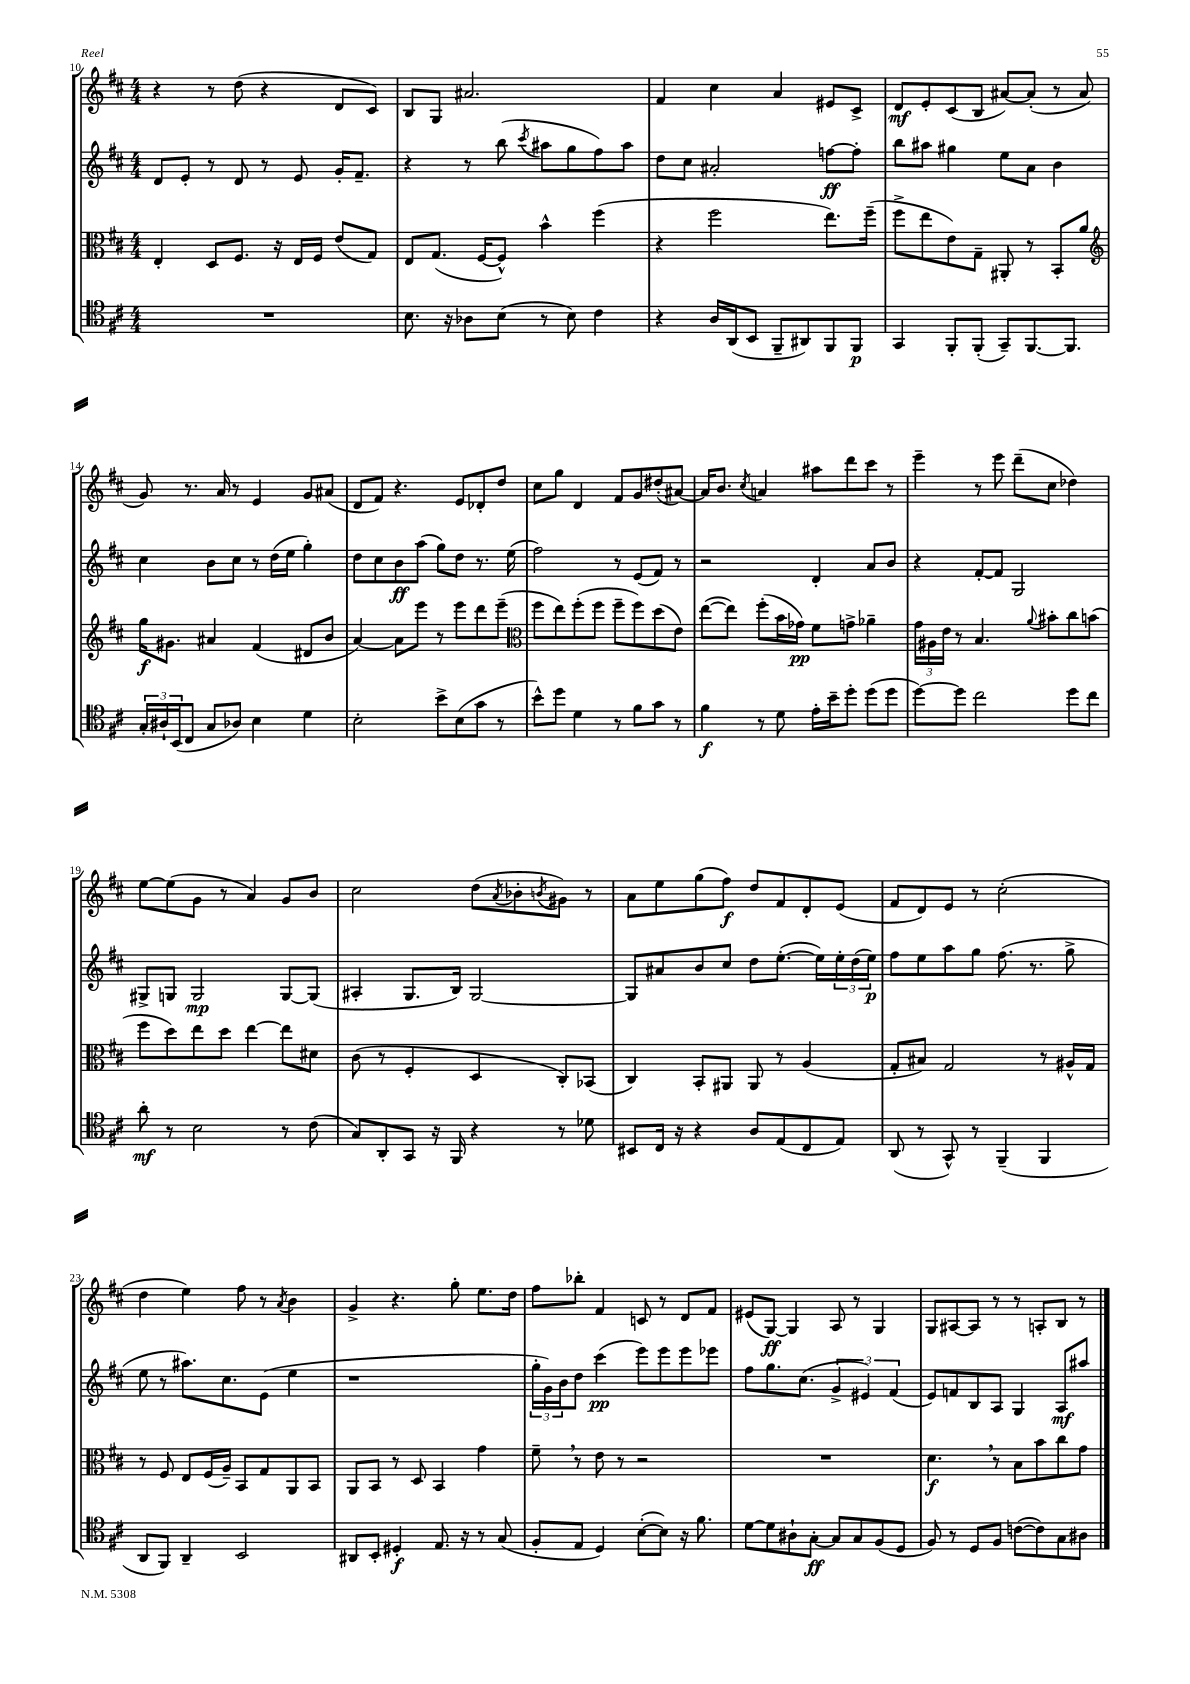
<<
\new StaffGroup <<
\new Staff = "s0" {
    \clef treble \key d \major \numericTimeSignature \time 4/4
    r4 r8 d''8( r4 d'8 cis'8) |
    b8 g8 ais'2. |
    fis'4 cis''4 a'4 eis'8 cis'8-> |
    d'8\mf e'8-. cis'8( b8 ais'8~) ais'8-.( r8 ais'8 |
    g'8) r8. a'16 r8 e'4 g'8 ais'8( |
    d'8 fis'8) r4. e'8 des'8-. d''8 |
    cis''8 g''8 d'4 fis'8 g'8 dis''8-.( ais'8~) |
    ais'16 b'8. \acciaccatura { cis''8 } a'4 ais''8 d'''8 cis'''8 r8 |
    e'''4-- r8 e'''8 d'''8--( cis''8 des''4) |
    e''8~ e''8( g'8 r8 a'4) g'8 b'8 |
    cis''2 d''8( \acciaccatura { a'8 } bes'8-. \acciaccatura { b'8 } gis'8) r8 |
    a'8 e''8 g''8( fis''8\f) d''8 fis'8 d'8-. e'8( |
    fis'8 d'8) e'8 r8 cis''2-.( |
    d''4 e''4) fis''8 r8 \acciaccatura { a'8 } b'4 |
    g'4-> r4. g''8-. e''8. d''16 |
    fis''8 bes''8-. fis'4 c'8 r8 d'8 fis'8 |
    eis'8( g8~\ff) g4 a8 r8 g4 |
    g8 ais8~ ais8 r8 r8 a8-. b8 r8 \bar "|." |
}
\new Staff = "s1" {
    \clef treble \key d \major \numericTimeSignature \time 4/4
    d'8 e'8-. r8 d'8 r8 e'8 g'16-. fis'8.-- |
    r4 r8 b''8( \acciaccatura { cis'''8 } ais''8 g''8 fis''8) ais''8 |
    d''8 cis''8 ais'2-. f''8~\ff f''8-. |
    b''8 ais''8 gis''4 e''8 a'8 b'4 |
    cis''4 b'8 cis''8 r8 d''16( e''16 g''4-.) |
    d''8 cis''8 b'8\ff a''8( g''8) d''8 r8. e''16( |
    fis''2) r8 e'8( fis'8) r8 |
    r2 d'4-. a'8 b'8 |
    r4 fis'8~-. fis'8 g2 |
    gis8-> g8 g2\mp g8~ g8( |
    ais4-. g8. b16) g2~ |
    g8 ais'8 b'8 cis''8 d''8 e''8.~-.( e''16) \tuplet 3/2 { e''16-. d''16( e''16\p) } |
    fis''8 e''8 a''8 g''8 fis''8.( r8. g''8-> |
    e''8 r8 ais''8.) cis''8. e'8( e''4 |
    r1 |
    \tuplet 3/2 { g''16-. g'16) b'16 } d''8 cis'''4\pp( e'''8) e'''8 e'''8 ees'''8 |
    fis''8 g''8. cis''8.( \tuplet 3/2 { g'4-> eis'4) fis'4( } |
    e'8) f'8 b8 a8 g4 a8\mf ais''8 \bar "|." |
}
\new Staff = "s2" {
    \clef alto \key d \major \numericTimeSignature \time 4/4
    e4-. d8 fis8. r16 e16 fis16 e'8( g8) |
    e8 g8.( fis16~ fis8-^) b'4-^ fis''4( |
    r4 fis''2 e''8.) fis''16--( |
    fis''8-> e''8 e'8) g8-- ais,8-. r8 b,8-. a'8 |
    \clef treble g''16\f gis'8. ais'4 fis'4( dis'8 b'8 |
    a'4~) a'8 e'''8 r8 e'''8 d'''8 e'''8--( |
    \clef alto fis''8 e''8) fis''8-.( fis''8 fis''8-- fis''8) d''8( e'8) |
    e''8~( e''8) fis''8-.( b'16 ges'16\pp) fis'8 g'8-> aes'4-- |
    \tuplet 3/2 { g'16 ais16 e'16 } r8 b4. \appoggiatura { a'8 } bis'8-. cis''8 b'8( |
    fis''8 d''8) e''8 d''8 e''4~ e''8 dis'8 |
    cis'8( r8 fis4-. d4 cis8-.) bes,8( |
    cis4) b,8-. ais,8 ais,8 r8 a4( |
    g8-. bis8) g2 r8 ais16-^ g16 |
    r8 fis8 e8 fis16( a16--) b,8 g8 a,8 b,8 |
    a,8 b,8 r8 d8 b,4 g'4 |
    fis'8-- \breathe r8 e'8 r8 r2 |
    R1 |
    d'4.\f \breathe r8 b8 b'8 cis''8 g'8 \bar "|." |
}
\new Staff = "s3" {
    \clef tenor \key d \major \numericTimeSignature \time 4/4
    R1 |
    b8. r16 aes8 b8( r8 b8) cis'4 |
    r4 a16 a,16( b,8 fis,8-- ais,8) fis,8 fis,8\p |
    g,4 fis,8-. fis,8-.( g,8--) fis,8.~ fis,8. |
    \tuplet 3/2 { g16-. ais16-! b,16( } cis8 g8 aes8) b4 d'4 |
    b2-. b'8-> b8( g'8 r8 |
    b'8-^) d''8 d'4 r8 fis'8 g'8 r8 |
    fis'4\f r8 d'8 e'16-. b'16-- d''8-. d''8( d''8 |
    d''8~) d''8 cis''2 d''8 cis''8 |
    a'8-.\mf r8 b2 r8 cis'8( |
    g8) a,8-. g,8 r16 fis,16 r4 r8 des'8 |
    bis,8 cis16 r16 r4 a8 e8( cis8 e8) |
    a,8( r8 g,8-^) r8 fis,4--( fis,4 |
    a,8 fis,8) a,4-- b,2 |
    ais,8 b,8-. dis4-.\f e8. r16 r8 g8( |
    fis8-. e8 d4) b8~-.( b8) r16 fis'8. |
    d'8~ d'8 ais8-! g8~-.\ff g8 g8 fis8( d8 |
    fis8) r8 d8 fis8 c'8~( c'8) g8 ais8 \bar "|." |
}
>>
>>
\layout { \context { \Score currentBarNumber = #10 } }
